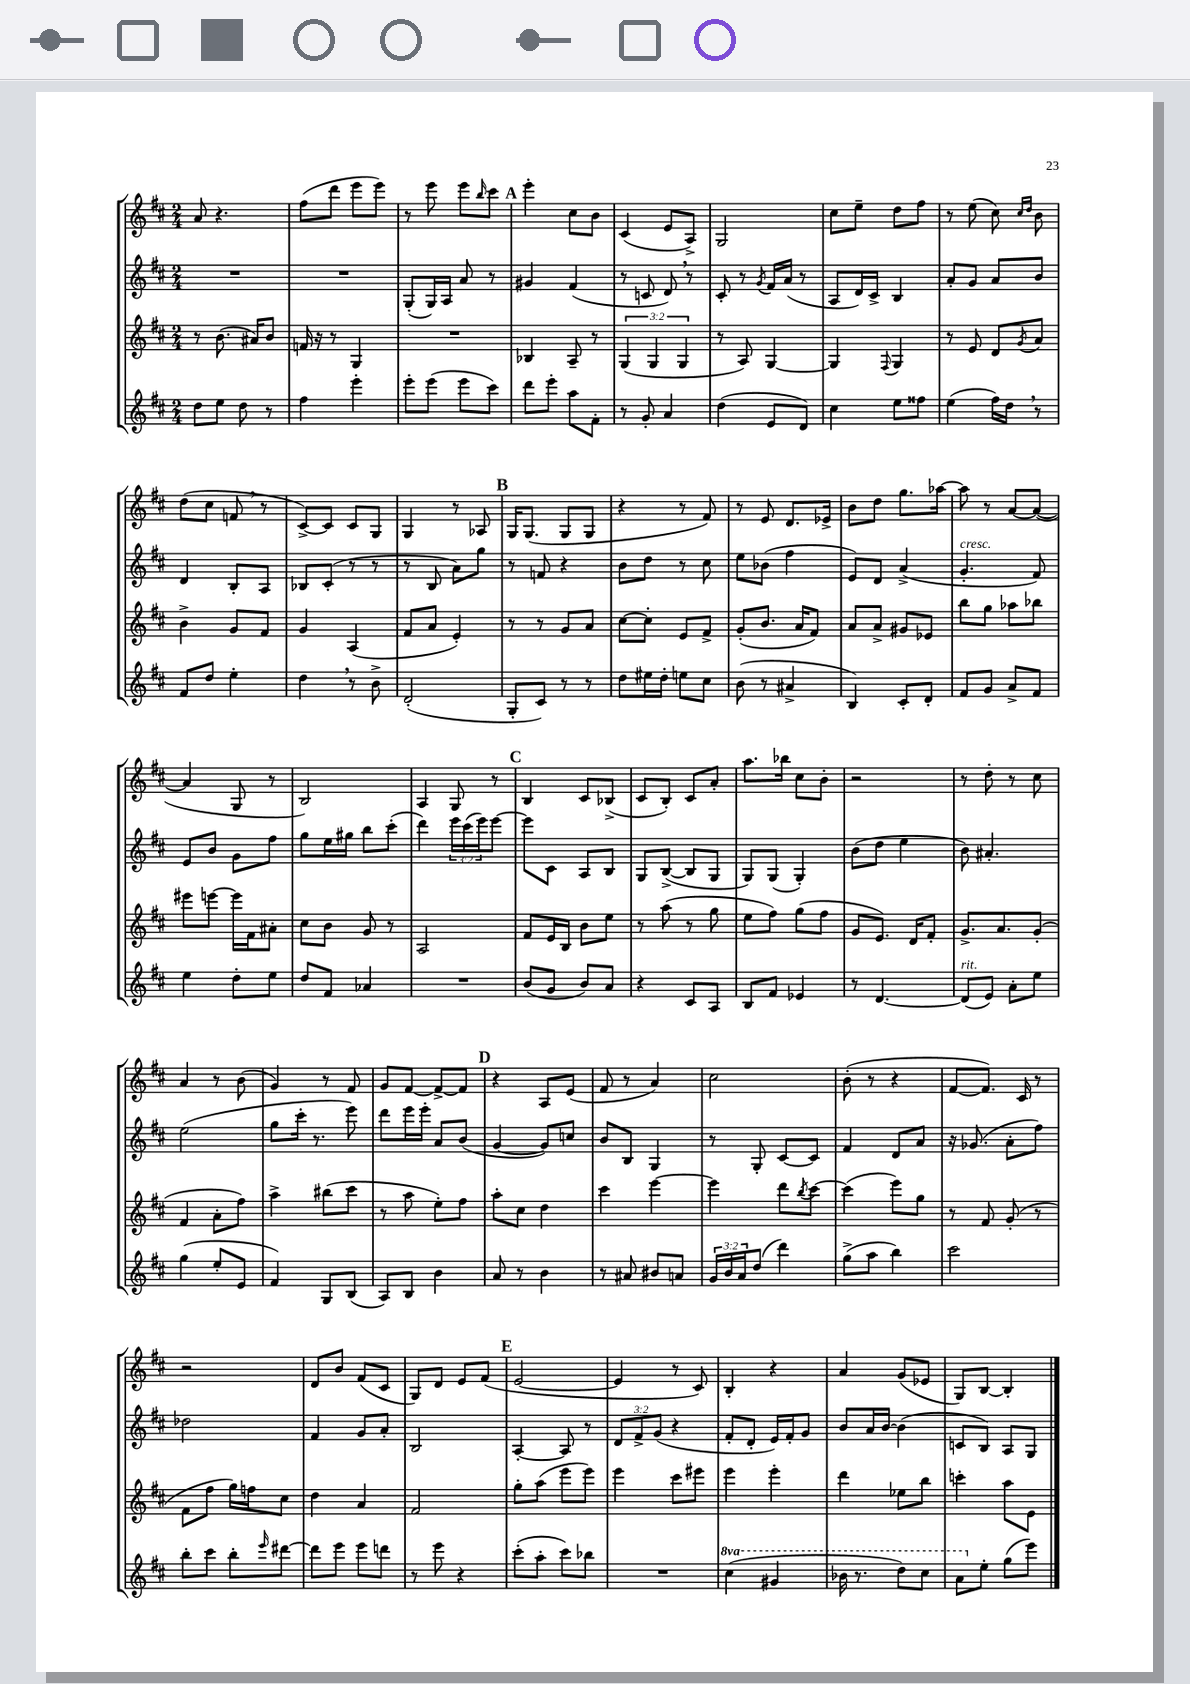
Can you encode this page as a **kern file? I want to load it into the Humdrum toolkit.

**kern	**kern	**kern	**kern
*staff4	*staff3	*staff2	*staff1
*clefG2	*clefG2	*clefG2	*clefG2
*k[f#c#]	*k[f#c#]	*k[f#c#]	*k[f#c#]
*M2/4	*M2/4	*M2/4	*M2/4
8dd	8r	2r	8a
8ee	(8.b	.	4.r
8dd	.	.	.
.	16a#)	.	.
8r	8b	.	.
=	=	=	=
4ff#	16f	2r	(8ff#
.	16r	.	.
.	8r	.	8ddd
4eee'	4G	.	8eee
.	.	.	8eee)
=	=	=	=
8eee'	2r	(8G'	8r
(8eee	.	16G)	8eee
.	.	16A	.
8eee	.	8a	8eee
.	.	.	16qqbb
8ccc#)	.	8r	8ccc#
=	=	=	=
8ddd	4B-	4g#	4eee'
8eee'	.	.	.
8aa	8A~	(4f#	8cc#
8f#'	8r	.	8b
=	=	=	=
8r	(6G	8r	(4c#
8g'	.	8c	.
.	6G	.	.
4a	.	8d)	8e
.	6G	.	.
.	.	8r	8A^)
=	=	=	=
(4dd	8r	8c#'	2G
.	8A)	8r	.
.	.	8qg	.
8e	[4G	16f#	.
.	.	(16a	.
8d)	.	8r	.
=	=	=	=
4cc#	4G]	8A	8cc#
.	.	16d)	8ee~
.	.	16c#^	.
.	8qqF#	.	.
8ee	4G	4B	8dd
8ff##	.	.	8ff#
=	=	=	=
(4ee	8r	8a'	8r
.	8e	8g	(8ee
16ff#)	8d	8a	8cc#)
16dd	.	.	.
.	.	.	16qqcc#
.	8qg	.	16qqdd
8r	8a	8b	8b
=	=	=	=
8f#	4b^	4d	(8dd
8dd	.	.	8cc#
4ee'	8g	8B'	8f
.	8f#	8A	8r
=	=	=	=
4dd	4g	8B-	[8c#^)
.	.	(8c#'	8c#]
8r	(4A	8r	8c#
8b^	.	8r	8G
=	=	=	=
(2d'	8f#	8r	4G
.	8a	8B	.
.	4e')	8a)	8r
.	.	8gg	8A-
=	=	=	=
8G'	8r	8r	16G
.	.	.	(8.G
8c#)	8r	8f	.
8r	8g	4r	8G
8r	8a	.	8G
=	=	=	=
8dd	[8cc#	8b	4r
16ee#	8cc#']	8dd	.
16dd'	.	.	.
8ee	8e	8r	8r
8cc#	8f#^	8cc#	8f#)
=	=	=	=
(8b	(8g'	8ee	8r
8r	8.b	(8b-	8e
4a#^	.	4ff#	8.d
.	16a	.	.
.	8f#)	.	.
.	.	.	16e-^
=	=	=	=
4B)	8a	8e)	8b
.	8a^	8d	8dd
8c#'	8g#	(4a^	8.gg
8d'	8e-	.	.
.	.	.	[16aa-
=	=	=	=
8f#	8bb	4.g'	8aa-]
8g	8gg	.	8r
8a^	8aa-	.	[8a
8f#	8bb-	8f#)	(8a_
=	=	=	=
4ee	8eee#	8e	4a]
.	[8eee	8b	.
8dd'	16eee]	8g	8G
.	16f#	.	.
8ee	8a#'	8ff#	8r
=	=	=	=
8dd	8cc#	8gg	2B)
8f#	8b	16ee	.
.	.	16gg#	.
4a-	8g	8bb	.
.	8r	(8ccc#'	.
=	=	=	=
2r	2A	4ddd)	4A
.	.	24eee	8G
.	.	(24ccc#	.
.	.	24eee)	.
.	.	[8eee	8r
=	=	=	=
(8b	8f#	8eee]	4B
8g	16e	8c#	.
.	16B	.	.
8b)	8b	8A	8c#
8a	8ee	8B	(8B-^
=	=	=	=
4r	8r	8G	8c#
.	(8aa	([8B^	8B')
8c#	8r	8B]	8c#
8A	8gg	8G	8a'
=	=	=	=
8B	8ee	8G)	8.aa
8f#	8ff#)	(8G	.
.	.	.	16bb-
4e-	(8gg	4G')	8cc#
.	8ff#	.	8b'
=	=	=	=
8r	8g	(8b	2r
[4.d	8.e)	8dd	.
.	.	4ee	.
.	16d	.	.
.	8f#'	.	.
=	=	=	=
(8d]	8.g^	8b)	8r
8e)	.	4.a#'	8dd'
.	8.a	.	.
8a'	.	.	8r
8ee	(8g'	.	8cc#
=	=	=	=
(4gg	4f#	(2ee	4a
8ee'	8a'	.	8r
8e	8ff#)	.	(8b
=	=	=	=
4f#)	4aa^	8gg	4g)
.	.	16ccc#'	.
.	.	8.r	.
8G	(8bb#	.	8r
(8B	8ccc#	8eee)	8f#
=	=	=	=
8A)	8r	8ddd	8g
8B	8aa	16eee	[8f#
.	.	16eee'	.
4b	8ee')	8a	8f#^_
.	8ff#	(8b	8f#]
=	=	=	=
8a	8aa'	[4g	4r
8r	8cc#	.	.
4b	4dd	8g])	8A
.	.	8cc	(8e
=	=	=	=
8r	4ccc#	8b	8f#
8a#	.	8B	8r
8b#	[4eee	4G	4a)
8a	.	.	.
=	=	=	=
24g	4eee]	8r	2cc#
24b	.	.	.
24a	.	.	.
(8dd	.	8G'	.
4ddd)	8ddd	[8c#	.
.	8qbb	.	.
.	[8ccc#	8c#]	.
=	=	=	=
(8gg^	(4ccc#]	4f#	(8b'
8aa	.	.	8r
4bb)	8eee)	8d	4r
.	8gg	8a	.
=	=	=	=
2ccc#	8r	16r	[8f#
.	.	(8.g-	.
.	8f#	.	8.f#])
.	(8g'	8a'	.
.	.	.	16c#
.	8r	8ff#)	8r
=	=	=	=
8bb'	8f#	2dd-	2r
8ccc#	8ff#	.	.
8bb'	16gg)	.	.
.	16ff	.	.
16qqeee	.	.	.
[8ddd#	8cc#	.	.
=	=	=	=
8ddd#]	4dd	4f#	8d
8eee	.	.	8b
8eee	4a	8g	(8f#
8ddd	.	8a'	8c#
=	=	=	=
8r	2f#	2B	8G)
8eee	.	.	8d
4r	.	.	8e
.	.	.	(8f#
=	=	=	=
(8ccc#'	8gg'	[4A'	[2e
8aa'	(8aa	.	.
8ccc#)	8eee	8A]	.
8bb-	8eee)	8r	.
=	=	=	=
2r	4eee	12d	4e]
.	.	12f#^	.
.	.	(12g	.
.	8ccc#	4r	8r
.	8eee#	.	8c#)
=	=	=	=
(4ccc#	4eee	8f#'	4B'
.	.	8d'	.
4gg#	4eee'	16e)	4r
.	.	16f#'	.
.	.	8g	.
=	=	=	=
16bb-	4ddd	8b	4a
8.r	.	.	.
.	.	16a	.
.	.	[16b	.
8ddd)	8ee-	(4b]	(8g
8ccc#	8bb	.	8e-
=	=	=	=
8aa	4ccc'	8c	8G)
8ee'	.	8B)	[8B
(8gg	8aa	8A	4B']
8eee)	8e	8G	.
==	==	==	==
*-	*-	*-	*-
